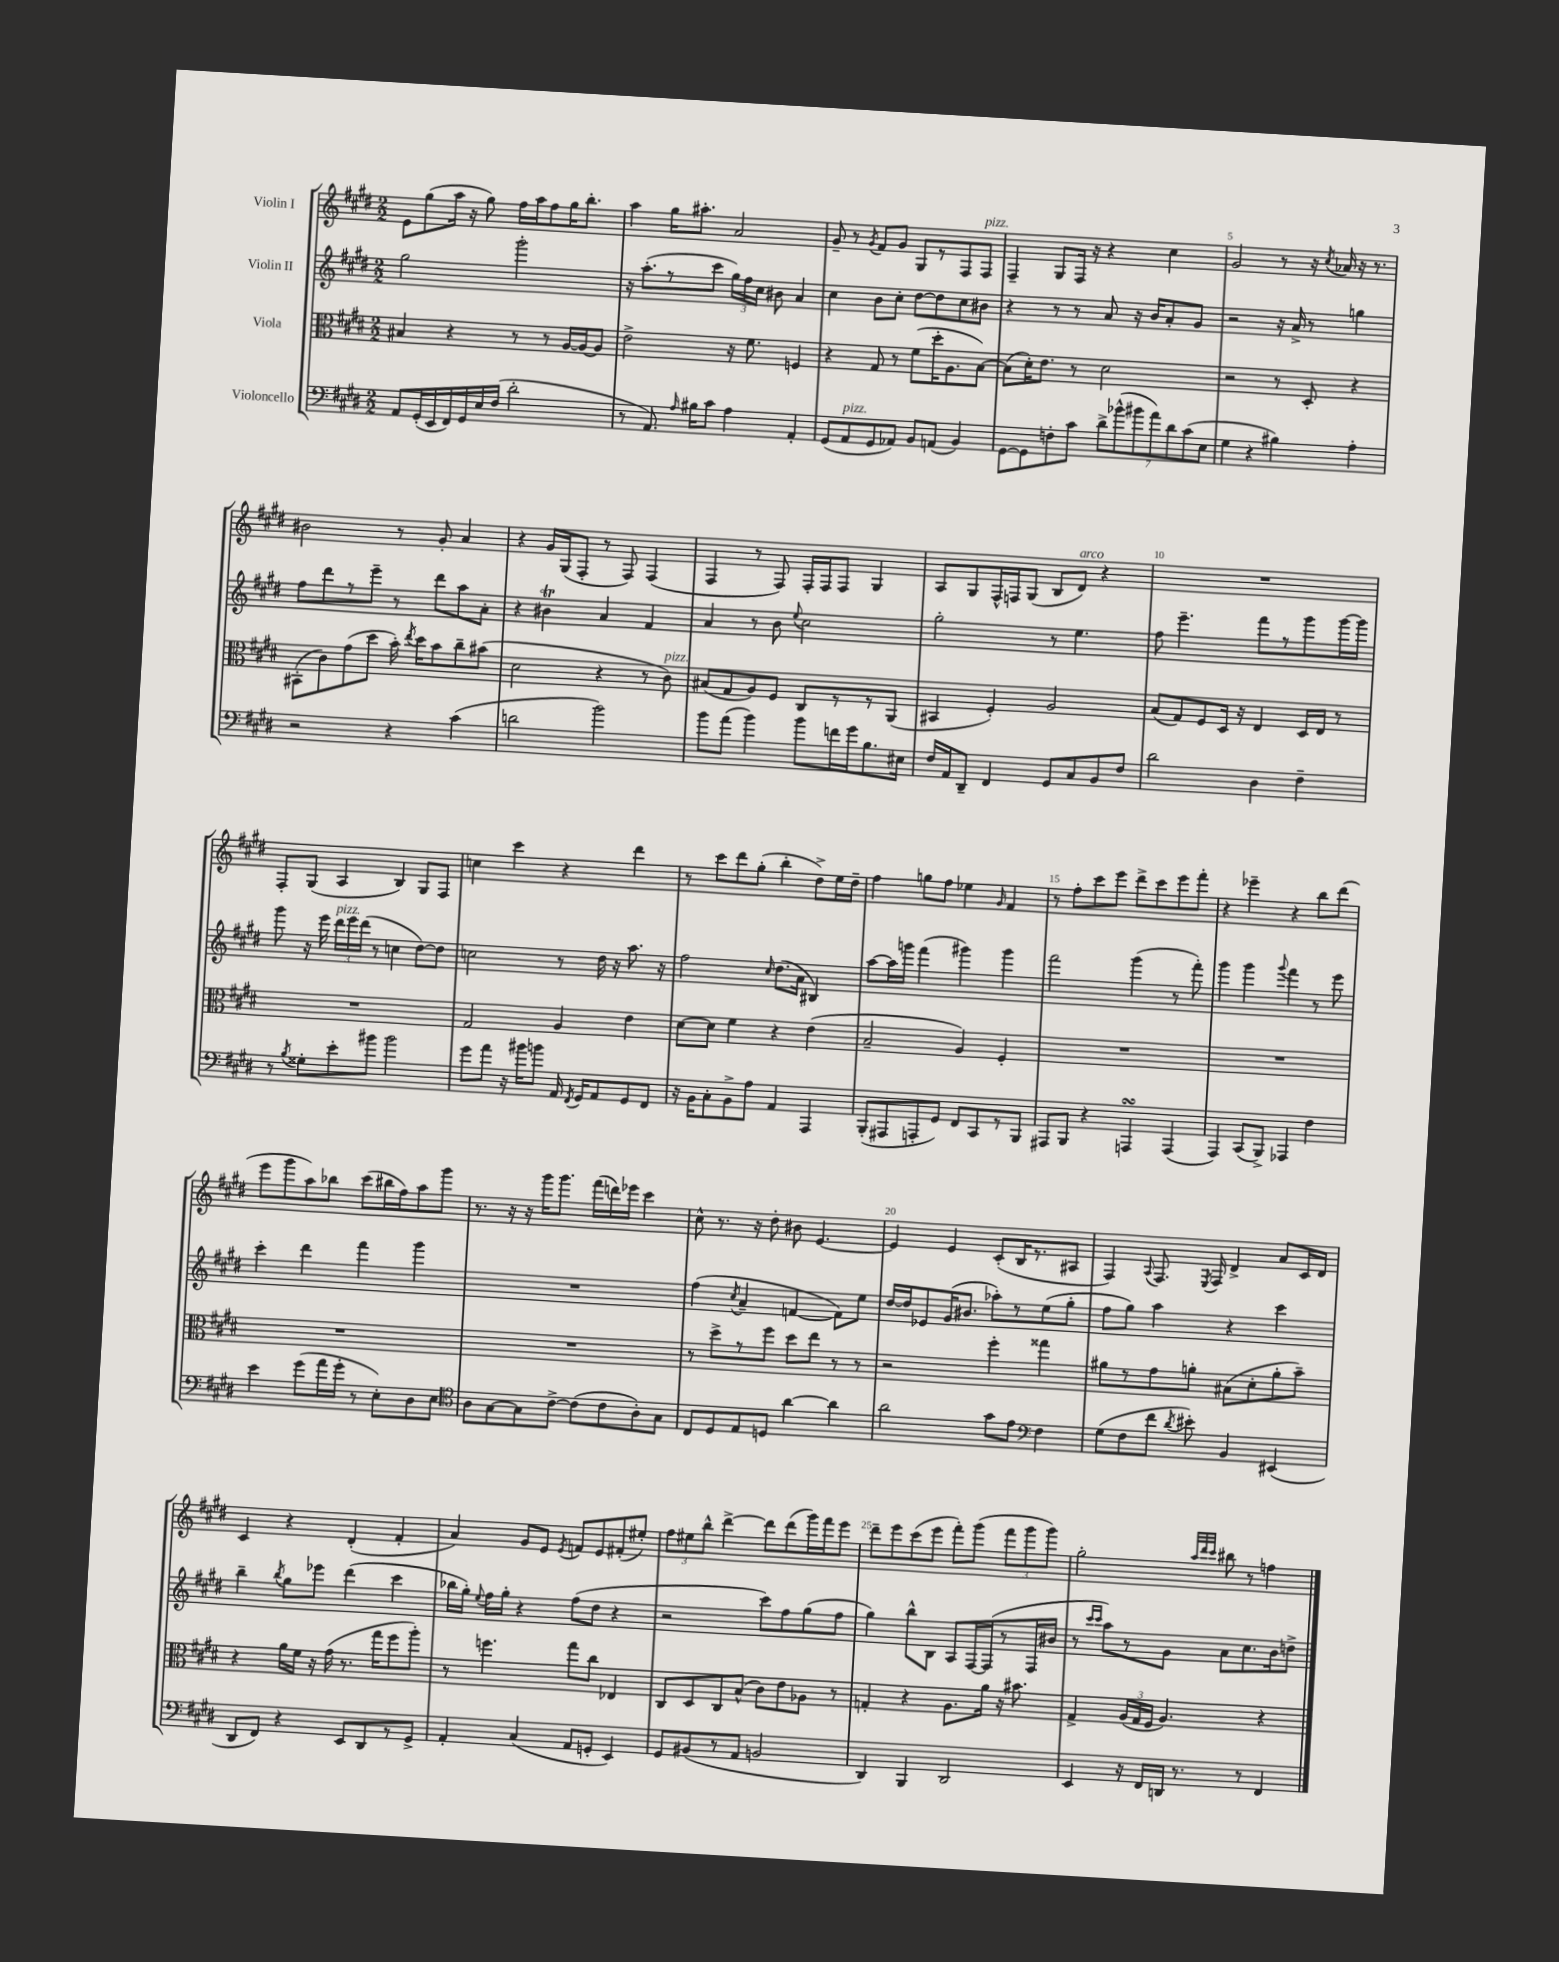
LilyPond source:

<<
\new StaffGroup <<
\new Staff = "s0" \with { instrumentName = "Violin I" } {
    \clef treble \key e \major \numericTimeSignature \time 2/2
    \autoBeamOff e'8[ gis''8( a''16] r16 gis''8) fis''16[ a''16 fis''8 gis''16 b''8.]-. |
    a''4 gis''16[ ais''8.]-. a'2 |
    gis'8-- r8 \acciaccatura { gis'8 } fis'8[ gis'8] gis8[ r8 fis8 fis8]^\markup { \italic "pizz." } |
    fis4-- gis8[ fis16] r16 r4 cis''4 |
    gis'2 r8 r16 \acciaccatura { cis''8 } aes'16 r16 r8. |
    bis'2 r8 gis'8-. a'4 |
    r4 gis'16[ gis16( fis8]-. r8 fis8) fis4( |
    fis4 r8 fis8) fis16[-. fis16 fis8] gis4 |
    a8[ gis8 fis16-^ f16 gis8]( b8[ dis'8]^\markup { \italic "arco" }) r4 |
    R1 |
    fis8[-. gis8]( a4 b4) gis8[ fis8] |
    c''4 cis'''4 r4 dis'''4 |
    r8 cis'''8[ dis'''8 gis''8]-.( b''4-. dis''8[->) e''16 dis''16]-- |
    fis''4 g''8[ fis''8] ees''4 \grace { gis'16 } fis'4 |
    r8 fis''8[-. cis'''8 e'''8] dis'''8[-> cis'''8 e'''8 fis'''8]-. |
    r4 ees'''4-- r4 b''8[ dis'''8]( |
    e'''8[ gis'''8 a''8) bes''8] cis'''8[( bis''16 fis''16) a''8 gis'''8] |
    r8. r16 r16 gis'''16[ gis'''8.] fis'''16[( d'''16) ees'''16] cis'''4 |
    cis''8-^ r8. r16 dis''8-. bis'8 e'4.~ |
    e'4 e'4 cis'8[-.( b16 r8. ais8] |
    fis4) \appoggiatura { a8 } fis8. \acciaccatura { e8 } fis16 dis'4-> a'8[ cis'16 dis'16] |
    cis'4 r4 dis'4-.( fis'4-. |
    a'4) gis'8[ e'8] \acciaccatura { e'8 } f'8[ e'8 fis'8-.( eis''8]-.) |
    \tuplet 3/2 { fis''8[ eis''8 b''8]-^ } dis'''4~-> dis'''8[ dis'''8( gis'''16) fis'''16 e'''8] |
    dis'''8[-- e'''8 cis'''8( e'''8] fis'''8[-.) gis'''8]( \tuplet 3/2 { fis'''8[ gis'''8 gis'''8]) } |
    gis''2-. \grace { a''32[ dis'''32 cis'''32] } bis''8 r8 f''4 \bar "|." |
}
\new Staff = "s1" \with { instrumentName = "Violin II" } {
    \clef treble \key e \major \numericTimeSignature \time 2/2
    \autoBeamOff gis''2 gis'''2-. |
    r16 a''8.[-.( r8 cis'''8] \tuplet 3/2 { gis''16[) fis''16 cis''16] } bis'8 a'4 |
    cis''4 b'8[ cis''8]-. dis''8[~ dis''8 cis''8 bis'8] |
    r4 r8 r8 a'8 r16 b'16[ a'8-. gis'8] |
    r2 r16 a'16-> r8 g''4 |
    fis''8[ dis'''8 r8 e'''8]-- r8 dis'''8[ a''8 a'8]-. |
    r4 bis'4\trill a'4 fis'4 |
    a'4 r8 b'8 \appoggiatura { e''8 } cis''2 |
    gis''2-. r8 e''4. |
    fis''8 e'''4.-- fis'''8[ r8 gis'''8 gis'''16~ gis'''16] |
    gis'''8 r16 e'''16 \tuplet 3/2 { dis'''16[^\markup { \italic "pizz." } e'''16 dis'''16]( } r8 c''4 dis''8[~) dis''8] |
    c''2 r8 dis''16 r16 a''8. r16 |
    fis''2 \grace { cis''16 } dis''8.[( a'16] bis4) |
    a''8[~ a''16 g'''16] fis'''4( gis'''4) gis'''4 |
    fis'''2 gis'''4( r8 fis'''8-.) |
    gis'''4 gis'''4 \appoggiatura { gis'''8 } fis'''4 r8 e'''8 |
    cis'''4-. dis'''4 fis'''4 gis'''4 |
    R1 |
    fis''4( \acciaccatura { cis''8 } a'4-- f'4~ f'8[) e''8] |
    dis''16[~ dis''16 ees'8 gis'16( bis'8.] aes''8[-.) r8 e''8( gis''8]-. |
    fis''8[ gis''8]) a''4 r4 cis'''4 |
    b''4-- \acciaccatura { b''8 } gis''8[ ees'''8] dis'''4( cis'''4 |
    bes''16[ gis''16]-.) \appoggiatura { e''8 } fis''16[ gis''16]-. r4 fis''8[( dis''8] r4 |
    r2 cis'''8[) fis''8 gis''8( fis''8] |
    gis''4) b''8[-^ b8] a8[ fis16~ fis16( r8 fis16 bis'16] |
    r8 \grace { cis'''16[ cis'''16] } a''8[) r8 gis'8] a'8[ cis''8. b'16 d''8]-> \bar "|." |
}
\new Staff = "s2" \with { instrumentName = "Viola" } {
    \clef alto \key e \major \numericTimeSignature \time 2/2
    \autoBeamOff bis4 r4 r8 r8 a16[~ a16~ a8] |
    e'2-> r16 fis'8. f4 |
    r4 gis8 r8 fis'8[( dis''16-. a8. b8]~) |
    b8[( dis'16-.) e'8.] r8 dis'2 |
    r2 r8 dis8-. r4 |
    bis,8[-.( cis'8) gis'8( dis''8] b'16-.) \acciaccatura { e''8 } dis''16[ b'8 cis''8-- bis'8]( |
    dis'2 r4 r8 cis'8^\markup { \italic "pizz." }) |
    bis8[( gis8 a8) fis8] cis8[ r8 r8 a,8]( |
    bis,4 fis4-.) a2 |
    b8[( gis8) fis8 dis16] r16 e4 dis16[ e16] r8 |
    R1 |
    gis2 a4 e'4 |
    dis'8[~ dis'8] fis'4 r4 e'4( |
    b2-- a4) fis4-. |
    R1 |
    R1 |
    R1 |
    R1 |
    r8 dis''8[-> r8 fis''8] dis''8[ e''8] r8 r8 |
    r2 fis''4-. gisis''4 |
    ais'8[ r8 gis'8 a'8]-. bis8[( dis'8-. a'8-. b'8]--) |
    r4 a'16[ fis'16] r16 gis'16( r8. gis''16[ fis''8 a''8]-.) |
    r8 f''4. gis''8[ cis''8] ees4 |
    cis8[ dis8 cis8 b8]-^( cis'8[) e'8 aes8] r8 |
    g4-. r4 a8.[ a'16] r16 bis'8. |
    gis4-> \tuplet 3/2 { a16[( gis16 fis16] } a4.) r4 \bar "|." |
}
\new Staff = "s3" \with { instrumentName = "Violoncello" } {
    \clef bass \key e \major \numericTimeSignature \time 2/2
    \autoBeamOff a,8[ gis,16-.( e,16 fis,16) gis,16 e16 fis16]( dis'2-. |
    r8 a,8.) \grace { a16 } bis16[ cis'8] a4 a,4-. |
    gis,8[( a,8^\markup { \italic "pizz." } gis,8 aes,8]) b,8[ a,8]( b,4) |
    gis,8[~ gis,8 f8-. cis'8] \tuplet 7/4 { dis'8[-> bes'8-^( bis'8 a'8) dis'8 cis'8( e8] } |
    gis4 r4 bis4) a4-. |
    r2 r4 cis'4( |
    d'2 b'2) |
    b'8[ a'8]( b'4) b'8[ f'16 gis'16 b8. eis16] |
    fis16[ a,16 dis,8]-- fis,4 gis,8[ cis8 b,8 fis8] |
    dis'2 dis4 fis4-- |
    r8 \acciaccatura { b8 } gisis8[-. e'8-. bis'8] bis'2 |
    gis'8[ a'8] r16 bis'16[ b'8] a,16 \acciaccatura { fis,8 } gis,16[ a,8 gis,8 fis,8] |
    r16 b,16[ cis8-. b,8-> a8] a,4 a,,4 |
    b,,8[-.( ais,,8 a,,8-. gis,8]) fis,8[ cis,8 r8 b,,8] |
    ais,,8[ b,,8] r4 a,,4\turn a,,4( |
    a,,4) cis,8[( b,,8]->) aes,,4 fis4 |
    e'4 gis'8[( a'16 gis'16]-. r8 e8[-.) dis8 e8] |
    \clef tenor a8[ gis8~ gis8 cis'8]~-> cis'8[( cis'8 a8-.) gis8] |
    cis8[ dis8 e8 d8] a'4~ a'4 |
    a'2 gis'8[ e'8] \clef bass fis4 |
    gis8[( fis8 fis'8] \acciaccatura { dis'8 } eis'8-.) b,4 eis,4( |
    dis,8[ fis,8]) r4 e,8[ dis,8 r8 gis,8]-> |
    a,4-. cis4( a,8[ g,8]-. e,4) |
    gis,8[ bis,8( r8 a,8] b,2 |
    dis,4) b,,4 dis,2 |
    e,4 r16 fis,16[ d,16] r8. r8 fis,4 \bar "|." |
}
>>
>>
\layout { \context { \Score \override BarNumber.break-visibility = ##(#f #t #t) barNumberVisibility = #(every-nth-bar-number-visible 5) } }
